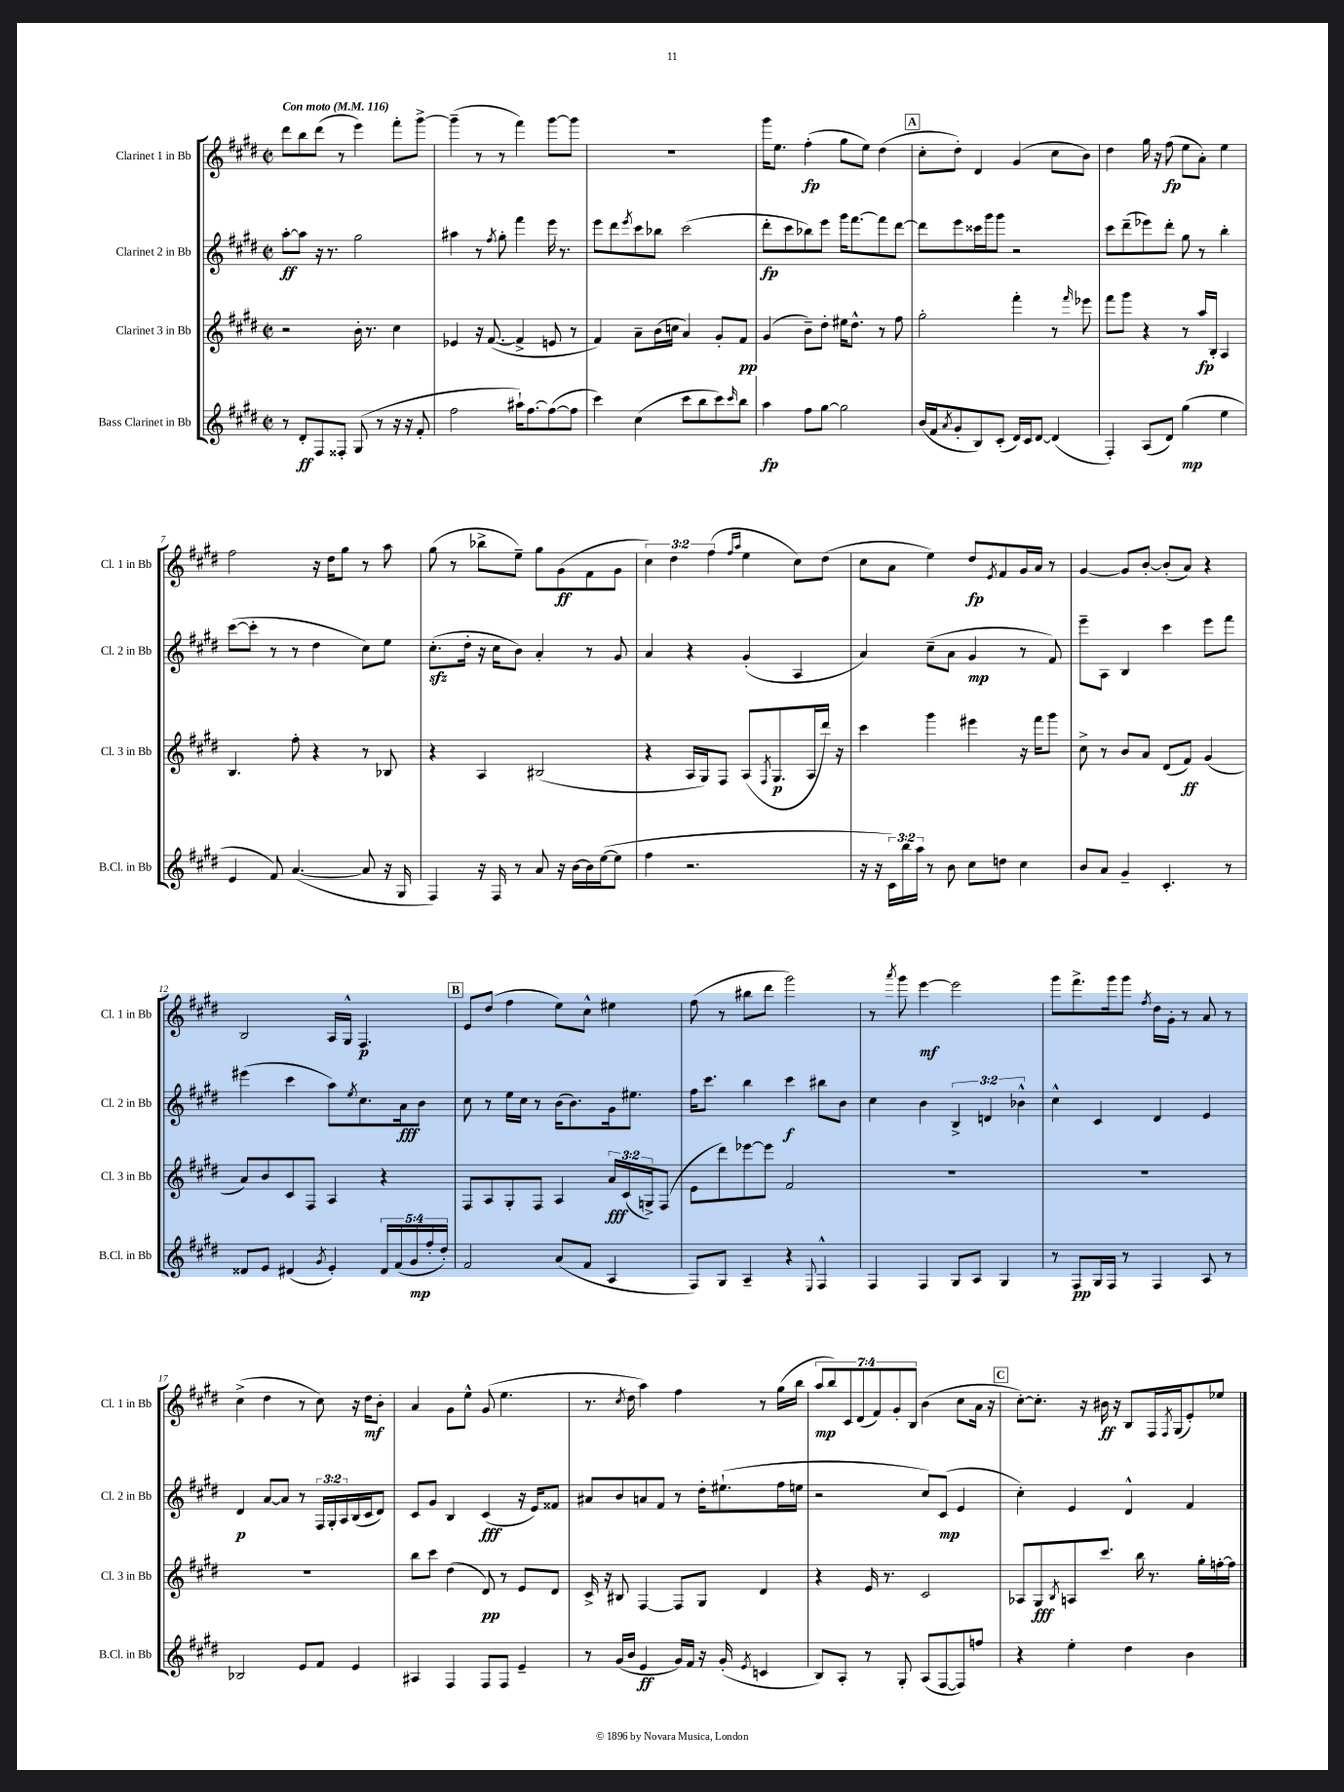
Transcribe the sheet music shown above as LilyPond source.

<<
\new StaffGroup <<
\new Staff = "s0" \with { instrumentName = "Clarinet 1 in Bb" shortInstrumentName = "Cl. 1 in Bb" } {
    \clef treble \key e \major \defaultTimeSignature \time 2/2 \override Staff.TupletNumber.text = #tuplet-number::calc-fraction-text \tempo "Con moto" 4 = 116
    dis'''8 b''8 dis'''8( r8 e'''4) fis'''8-. gis'''8~-> |
    gis'''4--( r8 r8 fis'''4) gis'''8~ gis'''8 |
    R1 |
    gis'''16 e''8. fis''4-.\fp( gis''8 e''8) dis''4( |
    \mark \markup { \box "A" } cis''8-. dis''8-.) dis'4 gis'4( cis''8 b'8) |
    dis''4 gis''16 r16 fis''8\fp( e''8 a'8-.) e''4 |
    fis''2 r16 dis''16 gis''8 r8 a''8 |
    gis''8( r8 bes''8-> e''8--) gis''8 gis'8\ff( fis'8 gis'8 |
    \tuplet 3/2 { cis''4) dis''4 fis''4( } \grace { fis''16 a''16 } e''4 cis''8) dis''8( |
    cis''8 a'8 e''4) dis''8\fp \acciaccatura { e'8 } fis'8 gis'16 a'16 r8 |
    gis'4~ gis'8 b'8~-. b'8-.( a'8) r4 |
    b2 a16 gis16-^ fis4.\p |
    \mark \markup { \box "B" } e'8 dis''8( fis''4 e''8) cis''8-^ eis''4 |
    fis''8( r8 bis''8 dis'''8 gis'''2) |
    r8 \acciaccatura { a'''8 } gis'''8 e'''4~\mf e'''2 |
    gis'''8 fis'''8.-> gis'''16 gis'''8 \acciaccatura { fis''8 } dis''16 gis'16-. r8 a'8 r8 |
    cis''4->( dis''4 r8 cis''8) r16 dis''16\mf b'8-. |
    a'4 gis'8 e''8-^ gis'8( e''4. |
    r8. \acciaccatura { cis''8 } dis''16 a''4) fis''4 r8 gis''16( b''16 |
    \tuplet 7/4 { a''8\mp b''8) cis'8 dis'8( fis'8) gis'8-. b8 } b'4( cis''8 a'16 r16 |
    \mark \markup { \box "C" } cis''8~-.) cis''8.-. r16 bis'16\ff r16 b8 fis16 \acciaccatura { fis8 } gis16( e'8-.) ees''8 \bar "|." |
}
\new Staff = "s1" \with { instrumentName = "Clarinet 2 in Bb" shortInstrumentName = "Cl. 2 in Bb" } {
    \clef treble \key e \major \defaultTimeSignature \time 2/2 \override Staff.TupletNumber.text = #tuplet-number::calc-fraction-text
    a''8~-.\ff a''8 r16 r8. gis''2 |
    ais''4 r8 \acciaccatura { fis''8 } gis''8-. fis'''4 e'''16 r8. |
    e'''8 dis'''8 \acciaccatura { e'''8 } cis'''8 bes''8 cis'''2( |
    dis'''8-.\fp cis'''8 bes''8) e'''8 gis'''16 fis'''8.~ fis'''8 dis'''8~ |
    \mark \markup { \box "A" } dis'''8 e'''8 cisis'''16 gis'''16 gis'''8 r2 |
    cis'''8 dis'''8--( ees'''8) dis'''8-. gis''8 r8 b''4-. |
    cis'''8~( cis'''8-. r8 r8 dis''4 cis''8) e''8 |
    cis''8.-.\sfz( dis''16-. r16 cis''16 b'8) a'4-. r8 gis'8 |
    a'4 r4 gis'4-.( a4 |
    a'4) cis''8--( a'8 gis'4\mp r8 fis'8) |
    e'''8-- a8 b4 cis'''4 e'''8 fis'''8 |
    eis'''4( cis'''4 a''8) \acciaccatura { e''8 } cis''8. a'16\fff b'8 |
    \mark \markup { \box "B" } cis''8 r8 e''16 cis''16 r8 b'16( b'8.) gis'16 eis''8. |
    fis''16 cis'''8. b''4 cis'''4\f bis''8 b'8 |
    cis''4 b'4 \tuplet 3/2 { b4-> d'4 bes'4-^ } |
    cis''4-^ cis'4 dis'4 e'4 |
    dis'4\p a'8~ a'8 r8 \tuplet 3/2 { fis16 gis16-. a16 } b16( cis'16 dis'8) |
    cis'8 gis'8 b4 cis'4\fff( r16 e'16) fisis'8 |
    ais'8 b'8 a'8 fis'8 r8 dis''16-. eis''8.-!( fis''16 e''16 |
    r2 cis''8) cis'8\mp( e'4 |
    \mark \markup { \box "C" } cis''4-.) e'4 dis'4-^ fis'4 \bar "|." |
}
\new Staff = "s2" \with { instrumentName = "Clarinet 3 in Bb" shortInstrumentName = "Cl. 3 in Bb" } {
    \clef treble \key e \major \defaultTimeSignature \time 2/2 \override Staff.TupletNumber.text = #tuplet-number::calc-fraction-text
    r2 b'16-. r8. cis''4 |
    ees'4 r16 fis'8.~( fis'4-> e'8 r8 |
    fis'4) a'8-- b'16( c''16 a'4) gis'8-. fis'8\pp |
    gis'4( b'8--) dis''8-. eis''16 dis''8.-^ r8 fis''8 |
    \mark \markup { \box "A" } gis''2-. fis'''4-. r8 \grace { fis'''16 } ees'''8 |
    fis'''8 gis'''8 r4 r8 a''16\fp b16-. a4 |
    b4. fis''8-. r4 r8 bes8 |
    r4 a4 bis2( |
    r4 a16 gis16) fis8 a8( \acciaccatura { fis8 } gis8.\p a16 dis'''16) r16 |
    cis'''4 gis'''4 eis'''4 r16 fis'''16 gis'''8 |
    cis''8-> r8 b'8 a'8 dis'8( fis'8\ff) gis'4( |
    a'8) b'8 cis'8 fis8 a4 r4 |
    \mark \markup { \box "B" } fis8 a8 gis8-. fis8 a4 \tuplet 3/2 { a'16\fff cis'16( g16->) } fis8( |
    e'8 dis'''8) ees'''8~ ees'''8 fis'2 |
    R1 |
    R1 |
    R1 |
    b''8 cis'''8 dis''4( dis'8\pp) r8 e'8 dis'8 |
    cis'16-> r16 bis8 fis4~ fis8 gis8 dis'4 |
    r4 e'16 r8. cis'2 |
    \mark \markup { \box "C" } aes8 gis8\fff \acciaccatura { b8 } a8 cis'''8. b''16 r8. gis''16-. f''16~-. f''16 \bar "|." |
}
\new Staff = "s3" \with { instrumentName = "Bass Clarinet in Bb" shortInstrumentName = "B.Cl. in Bb" } {
    \clef treble \key e \major \defaultTimeSignature \time 2/2 \override Staff.TupletNumber.text = #tuplet-number::calc-fraction-text
    r8 dis'8-.\ff fis8 fisis8-. gis8( r8 r16 r16 fis'8-. |
    fis''2 ais''16-!) fis''8.~ fis''8~( fis''8 |
    cis'''4) cis''4( cis'''8 b''8 cis'''8) \grace { cis'''16 } b''8 |
    a''4\fp fis''8 gis''8~ gis''2 |
    \mark \markup { \box "A" } b'16( fis'16 \acciaccatura { a'8 } gis'8-. b8) cis'8-.( dis'16) cis'16 dis'8~ dis'4( |
    fis4-.) a8( dis'8) gis''4\mp( e''4 |
    e'4 fis'8) a'4.~( a'8 r16 gis16 |
    fis4) r16 fis16 r8 a'8 r16 b'16~ b'16 e''16~( e''8 |
    fis''4 r2. |
    r16 r16 \tuplet 3/2 { cis'16) b''16 a''16 } r8 b'8 cis''8 d''8 cis''4 |
    b'8 a'8 gis'4-- cis'4.-. r8 |
    disis'8 e'8 dis'4( \acciaccatura { gis'8 } e'4-.) \tuplet 5/4 { dis'16 fis'16( gis'16\mp fis''16-. dis''16-.) } |
    \mark \markup { \box "B" } fis'2 a'8( fis'8 a4 |
    fis8) gis8 a4-- r4 \appoggiatura { e8 } fis4-^ |
    fis4 fis4 gis8 a8 gis4 |
    r8 fis8\pp gis16 fis16 r8 fis4 a8 r8 |
    bes2 e'8 fis'8 e'4 |
    ais4 fis4 fis8 fis8 e'4-- |
    r8 gis'16( b'16 e'4\ff gis'16) fis'16 r16 gis'16-.( \acciaccatura { e'8 } c'4 |
    b8) a8-. r8 gis8-. a8( fis8~ fis8) f''8 |
    \mark \markup { \box "C" } r4 e''4-. dis''4 b'4 \bar "|." |
}
>>
>>
